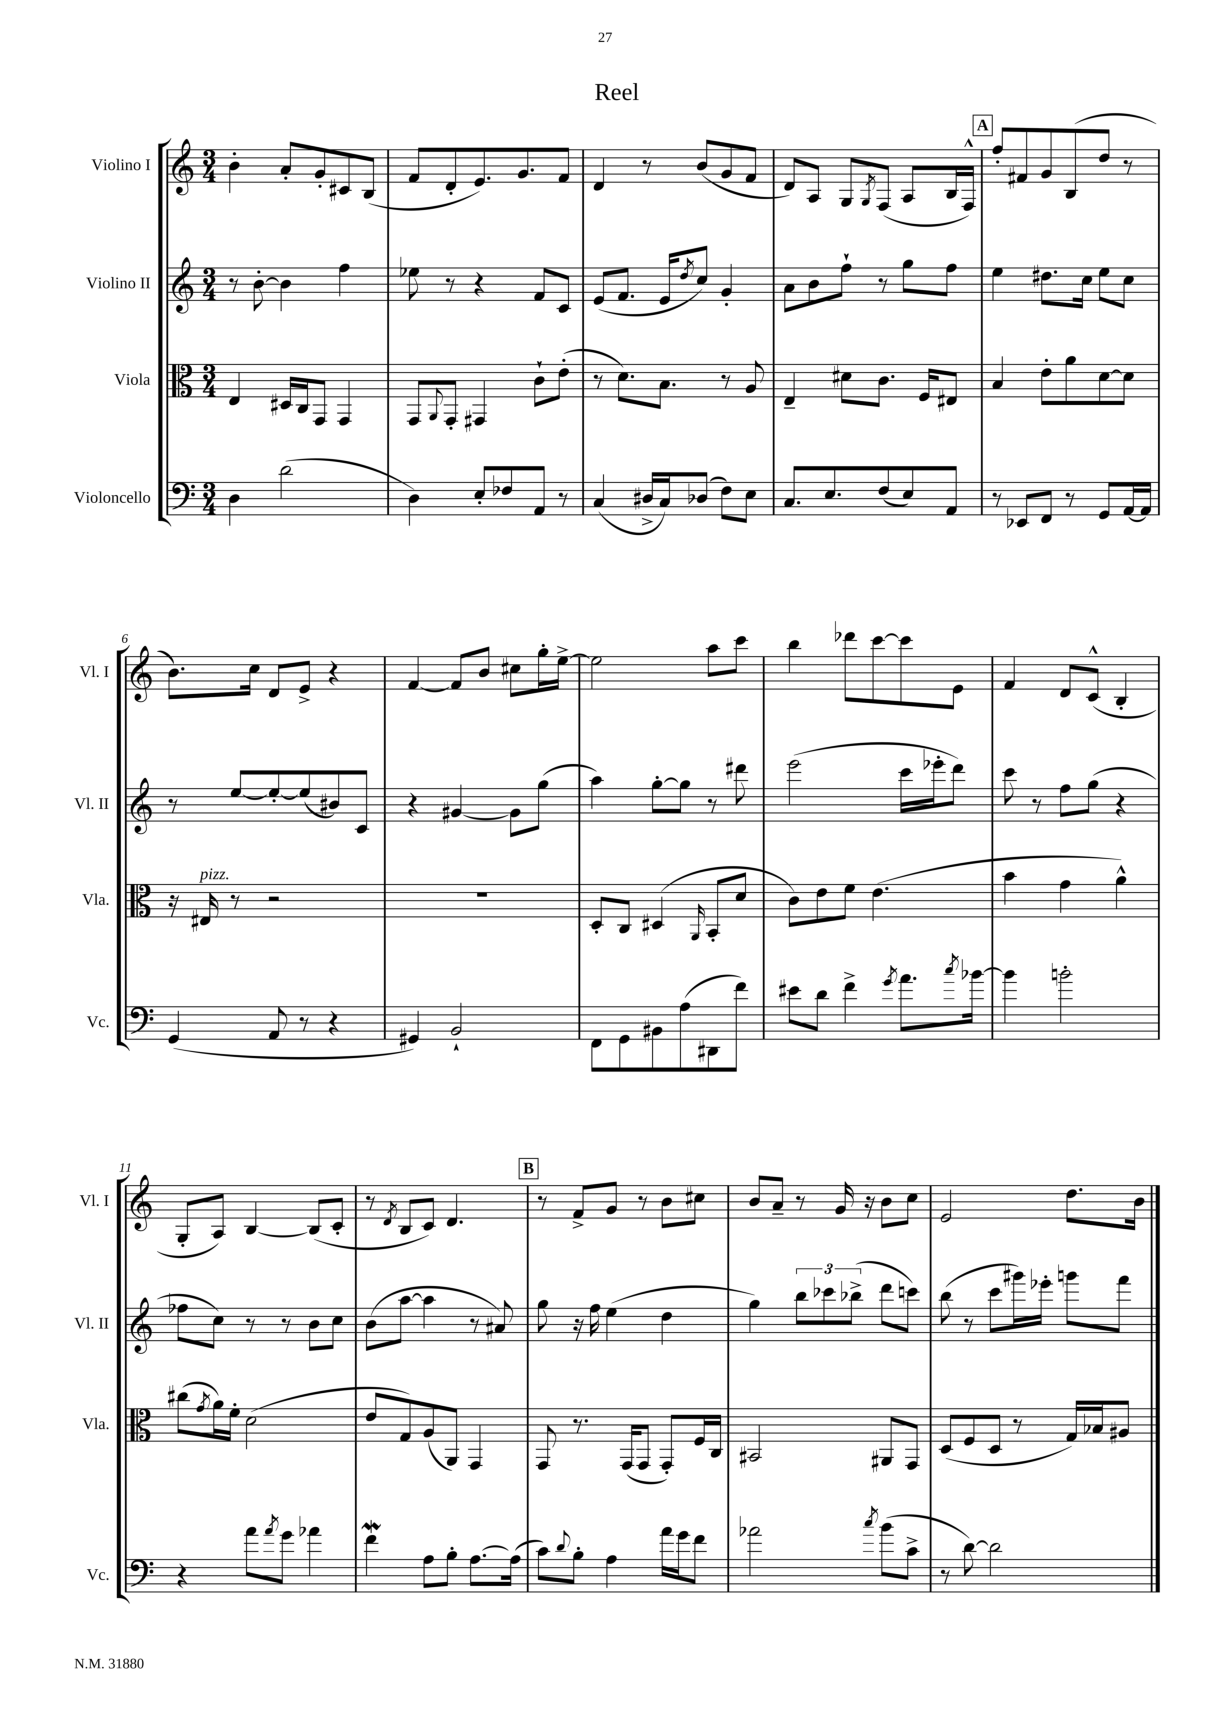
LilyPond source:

\header { title = "Reel" }
<<
\new StaffGroup <<
\new Staff = "s0" \with { instrumentName = "Violino I" shortInstrumentName = "Vl. I" } {
    \clef treble \key c \major \numericTimeSignature \time 3/4
    b'4-. a'8-. g'8-. cis'8 b8( |
    f'8 d'8-. e'8.) g'8. f'8 |
    d'4 r8 b'8( g'8 f'8 |
    d'8) a8 g8 \acciaccatura { g8 } f8( a8 b16 f16-^) |
    \mark \markup { \box "A" } f''8-. fis'8 g'8 b8( d''8 r8 |
    b'8.) c''16 d'8 e'8-> r4 |
    f'4~ f'8 b'8 cis''8 g''16-. e''16~-> |
    e''2 a''8 c'''8 |
    b''4 des'''8 c'''8~ c'''8 e'8 |
    f'4 d'8 c'8-^( b4-. |
    g8-. a8) b4~ b8( c'8-. |
    r8 \acciaccatura { d'8 } b8 c'8) d'4. |
    \mark \markup { \box "B" } r8 f'8-> g'8 r8 b'8 cis''8 |
    b'8 a'8-- r8 g'16 r16 b'8 c''8 |
    e'2 d''8. b'16 \bar "|." |
}
\new Staff = "s1" \with { instrumentName = "Violino II" shortInstrumentName = "Vl. II" } {
    \clef treble \key c \major \numericTimeSignature \time 3/4
    r8 b'8~-. b'4 f''4 |
    ees''8 r8 r4 f'8 c'8 |
    e'8( f'8. e'16 \acciaccatura { d''8 } c''8) g'4-. |
    a'8 b'8 f''8-! r8 g''8 f''8 |
    \mark \markup { \box "A" } e''4 dis''8. c''16 e''8 c''8 |
    r8 e''8~ e''8~-. e''8( bis'8) c'8 |
    r4 gis'4~ gis'8 g''8( |
    a''4) g''8~-. g''8 r8 dis'''8 |
    e'''2( c'''16 ees'''16-. d'''8) |
    c'''8 r8 f''8 g''8( r4 |
    fes''8 c''8) r8 r8 b'8 c''8 |
    b'8( a''8~ a''4 r8 ais'8) |
    \mark \markup { \box "B" } g''8 r16 f''16 e''4( d''4 |
    g''4) \tuplet 3/2 { b''8 ces'''8 bes''8->( } d'''8 c'''8) |
    b''8( r8 c'''8 gis'''16) ees'''16-. g'''8 f'''8 \bar "|." |
}
\new Staff = "s2" \with { instrumentName = "Viola" shortInstrumentName = "Vla." } {
    \clef alto \key c \major \numericTimeSignature \time 3/4
    e4 dis16 c16 g,8 g,4 |
    g,8 \appoggiatura { a,8 } g,8-. gis,4 c'8-! e'8-.( |
    r8 d'8.) b8. r8 a8 |
    e4-- dis'8 c'8. f16 eis8 |
    \mark \markup { \box "A" } b4 e'8-. a'8 d'8~ d'8 |
    r16 eis16^\markup { \italic "pizz." } r8 r2 |
    R2. |
    d8-. c8 dis4( \grace { a,16 } b,8-. d'8 |
    c'8) e'8 f'8 e'4.( |
    b'4 g'4 a'4-^) |
    cis''8( \acciaccatura { g'8 } a'16) f'16-. d'2( |
    e'8 g8) a8( a,8) g,4 |
    \mark \markup { \box "B" } g,8 r8. g,16( g,8 g,8-.) f16 c16 |
    bis,2 ais,8 g,8 |
    d8( f8 d8 r8 g16) bes16 ais8 \bar "|." |
}
\new Staff = "s3" \with { instrumentName = "Violoncello" shortInstrumentName = "Vc." } {
    \clef bass \key c \major \numericTimeSignature \time 3/4
    d4 d'2( |
    d4) e8-. fes8 a,8 r8 |
    c4( dis16-> c16) des8( f8) e8 |
    c8. e8. f8( e8) a,8 |
    \mark \markup { \box "A" } r8 ees,8 f,8 r8 g,8 a,16~ a,16 |
    g,4( a,8 r8 r4 |
    gis,4) b,2-! |
    f,8 g,8 bis,8 a8( dis,8 f'8) |
    eis'8 d'8 f'4-> \acciaccatura { g'8 } a'8. \acciaccatura { c''8 } bes'16~ |
    bes'4 b'2-. |
    r4 a'8 \acciaccatura { a'8 } g'8 aes'4 |
    f'4\mordent a8 b8-. a8.~ a16( |
    \mark \markup { \box "B" } c'8) \appoggiatura { d'8 } b8-. a4 a'16 g'16 f'8 |
    aes'2 \acciaccatura { c''8 } b'8( c'8-> |
    r8 d'8~) d'2 \bar "|." |
}
>>
>>
